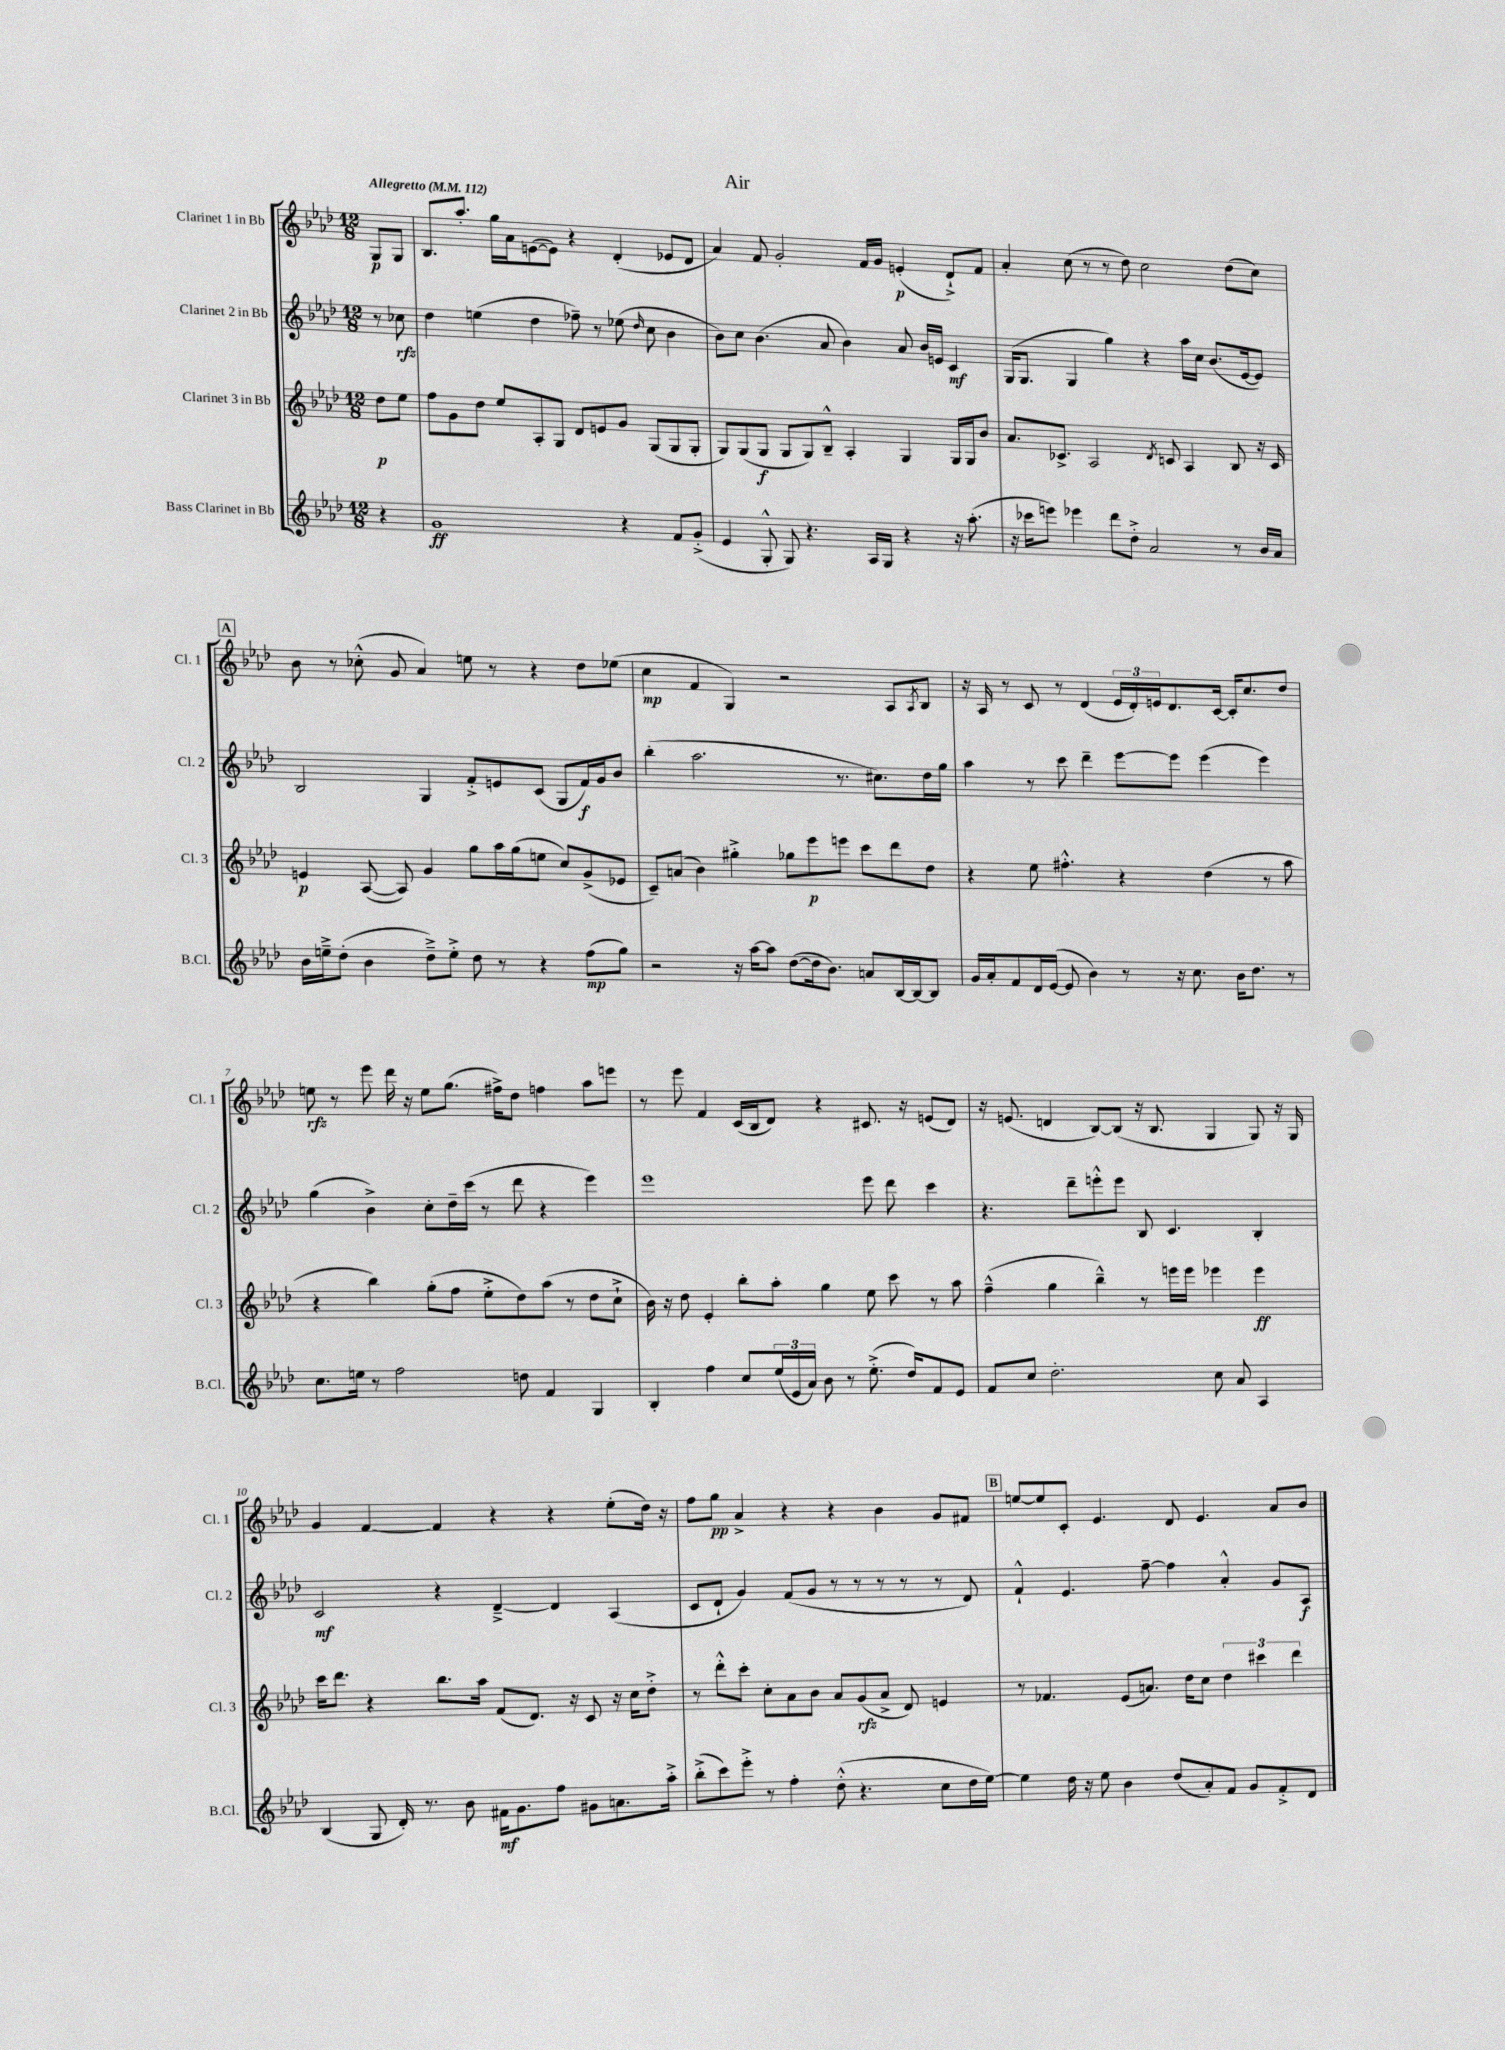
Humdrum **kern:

**kern	**dynam	**kern	**dynam	**kern	**dynam	**kern	**dynam
*part4	*part4	*part3	*part3	*part2	*part2	*part1	*part1
*staff4	*staff4	*staff3	*staff3	*staff2	*staff2	*staff1	*staff1
*I"Bass Clarinet in Bb	*	*I"Clarinet 3 in Bb	*	*I"Clarinet 2 in Bb	*	*I"Clarinet 1 in Bb	*
*I'B.Cl.	*	*I'Cl. 3	*	*I'Cl. 2	*	*I'Cl. 1	*
*clefG2	*	*clefG2	*	*clefG2	*	*clefG2	*
*k[b-e-a-d-]	*	*k[b-e-a-d-]	*	*k[b-e-a-d-]	*	*k[b-e-a-d-]	*
*M12/8	*	*M12/8	*	*M12/8	*	*M12/8	*
*MM112	*	*MM112	*	*MM112	*	*MM112	*
=	=	=	=	=	=	=	=
!	!	!	!	!	!	!LO:TX:a:B:t=Allegretto	!
4r	.	8dd-\L	p	8r	.	8G/L	p
.	.	8ee-\J	.	8cc-X\	rfz	8G/J	.
=1	=1	=1	=1	=1	=1	=1	=1
1g	ff	8ff\L	.	4dd-\	.	8.B-/L	.
.	.	8g\	.	.	.	.	.
.	.	.	.	.	.	8.aa-'/J	.
.	.	8dd-\J	.	(4een\	.	.	.
.	.	8ee-/L	.	.	.	16gg\LL	.
.	.	.	.	.	.	16a-\J	.
.	.	8A-'/	.	4dd-\	.	([8en\	.
.	.	8G/J	.	.	.	8e\J])	.
.	.	8d-/L	.	8ff-X~\)	.	4r	.
.	.	8en/	.	8r	.	.	.
4r	.	8g/J	.	(8ee-X\	.	(4d-'/	.
.	.	.	.	16qqdd-/	.	.	.
.	.	(8G/L	.	8cc\	.	.	.
8f/L	.	8G/	.	4b-\	.	8e-X/L	.
(8g'^/J	.	8G'/J	.	.	.	8d-/J	.
=2	=2	=2	=2	=2	=2	=2	=2
4e-/	.	8G/L)	.	8b-\L)	.	4a-/)	.
.	.	(8G/	.	8cc\J	.	.	.
8G'^^/	.	8G/J	f	(4.b-\	.	8f/	.
8G/)	.	8G/L	.	.	.	2g'/	.
4.r	.	8G/)	.	.	.	.	.
.	.	8B-~^^/J	.	8a-/	.	.	.
.	.	4A-'/	.	4b-\)	.	.	.
16A-/LL	.	.	.	.	.	16f/LL	.
16G/JJ	.	.	.	.	.	16g/JJ	.
4r	.	4G/	.	8a-/	.	(4en'/	p
.	.	.	.	16b-/LL	.	.	.
.	.	.	.	16en/JJ	.	.	.
16r	.	16G/LL	.	4c/	mf	8d-`^/L)	.
(8.aa-'\	.	16G/J	.	.	.	.	.
.	.	8b-/J	.	.	.	8f/J	.
=3	=3	=3	=3	=3	=3	=3	=3
16r	.	8.a-/L	.	(16G/KL	.	4a-'/	.
16ccc-X\KL	.	.	.	8.G/J	.	.	.
8eeen\J)	.	.	.	.	.	.	.
.	.	8.c-X^/J	.	.	.	.	.
4eee-X\	.	.	.	4G/	.	(8cc\	.
.	.	2A-/	.	.	.	8r	.
8ddd-\L	.	.	.	4gg\)	.	8r	.
8dd-'^\J	.	.	.	.	.	8dd-\)	.
2a-/	.	.	.	4r	.	2cc\	.
.	.	8qd-/	.	.	.	.	.
.	.	8cn/	.	.	.	.	.
.	.	4A-/	.	16aa-\LL	.	.	.
.	.	.	.	16cc\JJ	.	.	.
.	.	.	.	(8.b-/L	.	.	.
8r	.	8B-/	.	.	.	(8dd-\L	.
.	.	.	.	[16e-/k	.	.	.
16b-/LL	.	16r	.	8e-/J])	.	8cc\J)	.
16a-/JJ	.	16c/	.	.	.	.	.
!!LO:LB:g=z
!!LO:REH:place=s1:t=A
=4	=4	=4	=4	=4	=4	=4	=4
16b-\LL	.	4en/	p	2B-/	.	8b-\	.
16een~^\J	.	.	.	.	.	.	.
(8dd-'\J	.	.	.	.	.	8r	.
4b-\	.	([8A-/	.	.	.	(8cc-X'^^\	.
.	.	8A-/])	.	.	.	8g/	.
8dd-~^\L)	.	4g/	.	4G/	.	4a-/)	.
8ee'^\J	.	.	.	.	.	.	.
8dd-\	.	8gg\L	.	8f'^/L	.	8een\	.
8r	.	16aa-\L	.	8en/	.	8r	.
.	.	(16gg\J	.	.	.	.	.
4r	.	8een\J	.	(8c/J	.	4r	.
.	.	8cc/L)	.	8G/L	.	.	.
(8ff\L	mp	(8g^/	.	16f/L)	f	8dd-\L	.
.	.	.	.	16g/J	.	.	.
8gg\J)	.	8e-X/J	.	8b-/J	.	(8ee-X\J	.
=5	=5	=5	=5	=5	=5	=5	=5
2r	.	8c~/L)	.	(4bb-'\	.	4cc\	mp
.	.	(8an/J	.	.	.	.	.
.	.	4b-\)	.	2.aa-\	.	4f/	.
16r	.	4gg#X'^\	.	.	.	4G/)	.
[16aa-\KL	.	.	.	.	.	.	.
8aa-\J]	.	.	.	.	.	.	.
([8dd-\L	.	8gg-X\L	.	.	.	2r	.
16dd-\k]	.	8eee-\	p	.	.	.	.
8.b-\J)	.	.	.	.	.	.	.
.	.	8eeen\J	.	8.r	.	.	.
8an/L	.	8ccc\L	.	.	.	.	.
.	.	.	.	8.cc#X\L)	.	.	.
[16B-/L	.	8ddd-\	.	.	.	8A-/L	.
16B-/J_	.	.	.	.	.	.	.
.	.	.	.	.	.	8qA-/	.
8B-/J]	.	8dd-\J	.	16dd-\L	.	8B-/J	.
.	.	.	.	16gg\JJ	.	.	.
=6	=6	=6	=6	=6	=6	=6	=6
16g/LL	.	4r	.	4aa-\	.	16r	.
16a-'/J	.	.	.	.	.	16A-/	.
8f/	.	.	.	.	.	8r	.
16d-/L	.	8ee-\	.	8r	.	8c/	.
([16e-/JJ	.	.	.	.	.	.	.
8e-/]	.	4.ff#X'^^\	.	8ccc\	.	8r	.
4b-\)	.	.	.	4ddd-~\	.	(4d-/	.
8r	.	4r	.	[8eee-\L	.	24e-/LL	.
.	.	.	.	.	.	24d-'/)	.
.	.	.	.	.	.	24en/J	.
16r	.	.	.	8eee-\J]	.	8.d-/	.
8.cc\	.	.	.	.	.	.	.
.	.	(4dd-\	.	(4eee-\	.	.	.
.	.	.	.	.	.	[16c/Jk	.
16b-\KL	.	.	.	.	.	16c'/KL]	.
8.dd-\J	.	.	.	.	.	8.cc/	.
.	.	8r	.	4eee-\)	.	.	.
8r	.	8aa-\	.	.	.	8dd-/J	.
!!LO:LB:g=z
=7	=7	=7	=7	=7	=7	=7	=7
8.cc\L	.	4r	.	(4gg\	.	8een\	rfz
.	.	.	.	.	.	8r	.
16een\Jk	.	.	.	.	.	.	.
8r	.	4bb-\)	.	4b-^\)	.	8eee-\	.
2ff\	.	.	.	.	.	16ddd-\	.
.	.	.	.	.	.	16r	.
.	.	(8gg'\L	.	8cc'\L	.	8ee\L	.
.	.	8ff\J	.	16dd-~\L	.	(8.gg\J	.
.	.	.	.	(16ccc\JJ	.	.	.
.	.	8ee-'^\L	.	8r	.	.	.
.	.	.	.	.	.	16ff#X^\KL)	.
8ddn\	.	8dd-\)	.	8ddd-\	.	8dd-\J	.
4f/	.	(8aa-\J	.	4r	.	4ffn\	.
.	.	8r	.	.	.	.	.
4G/	.	8dd-\L	.	4eee-\)	.	8aa-\L	.
.	.	8cc`^\J	.	.	.	8eeen\J	.
=8	=8	=8	=8	=8	=8	=8	=8
4B-'/	.	16b-\)	.	1eee-	.	8r	.
.	.	16r	.	.	.	.	.
.	.	8dd-\	.	.	.	8eee-\	.
4ff\	.	4e-'/	.	.	.	4f/	.
8cc/L	.	8bb-'\L	.	.	.	(16c/LL	.
.	.	.	.	.	.	16B-/J	.
(24ee-/L	.	8aa-'\J	.	.	.	8d-/J)	.
24e-/	.	.	.	.	.	.	.
24a-/JJ)	.	.	.	.	.	.	.
8b-\	.	4gg\	.	.	.	4r	.
8r	.	.	.	.	.	.	.
(8.ee-'^\	.	8ee-\	.	8eee-\	.	8.c#X/	.
.	.	8ccc\	.	8ddd-\	.	.	.
16dd-/KL)	.	.	.	.	.	16r	.
8f/	.	8r	.	4ccc\	.	(8en/L	.
8e-/J	.	8aa-\	.	.	.	8d-/J)	.
=9	=9	=9	=9	=9	=9	=9	=9
8f/L	.	(4ff~^^\	.	4.r	.	16r	.
.	.	.	.	.	.	(8.en/	.
8cc/J	.	.	.	.	.	.	.
2.dd-'\	.	4gg\	.	.	.	4dn/	.
.	.	.	.	8ddd-~\L	.	.	.
.	.	4bb-~^^\)	.	8eeen'^^\	.	[8B-/L)	.
.	.	.	.	8eee\J	.	(8B-/J]	.
.	.	8r	.	8B-/	.	16r	.
.	.	.	.	.	.	8.B-/	.
.	.	16eeen\LL	.	4.c/	.	.	.
.	.	16eee\JJ	.	.	.	.	.
8cc\	.	4eee-X\	.	.	.	4G/	.
8a-/	.	.	.	.	.	.	.
4A-/	.	4eee-\	ff	4B-'/	.	8G/)	.
.	.	.	.	.	.	16r	.
.	.	.	.	.	.	16G/	.
!!LO:LB:g=z
=10	=10	=10	=10	=10	=10	=10	=10
(4B-/	.	16ccc\KL	.	2c/	mf	4g/	.
.	.	8.ddd-\J	.	.	.	.	.
8G/	.	4r	.	.	.	[4f/	.
16d-'/)	.	.	.	.	.	.	.
8.r	.	.	.	.	.	.	.
.	.	8.bb-\L	.	4r	.	4f/]	.
8b-\	.	.	.	.	.	.	.
.	.	16aa-\Jk	.	.	.	.	.
16f#X\KL	mf	(8f/L	.	[4d-~^/	.	4r	.
8.g\	.	.	.	.	.	.	.
.	.	8.d-/J)	.	.	.	.	.
8ff\J	.	.	.	4d-/]	.	4r	.
.	.	16r	.	.	.	.	.
8g#X\L	.	8c/	.	.	.	.	.
8.an\	.	16r	.	(4A-/	.	(8ee-'\L	.
.	.	16cc\KL	.	.	.	.	.
.	.	8dd-'^\J	.	.	.	16dd-\Jk)	.
16aa-'^\Jk	.	.	.	.	.	16r	.
=11	=11	=11	=11	=11	=11	=11	=11
(8bb-'^\L	.	8r	.	8c/L	.	8ff\L	.
8ccc\)	.	8ddd-'^^\L	.	8d-`/J	.	8gg\J	pp
8eee-'^\J	.	8ccc'\J	.	4g/)	.	4a-^/	.
8r	.	8cc'\L	.	.	.	.	.
4ff'\	.	8a-\	.	(8f/L	.	4r	.
.	.	8b-\J	.	8g/J	.	.	.
(8dd-'^^\	.	8a-/L	.	8r	.	4r	.
4.r	.	(8g/	rfz	8r	.	.	.
.	.	8a-^/J	.	8r	.	4b-\	.
.	.	8d-/)	.	8r	.	.	.
8cc\L	.	4en/	.	8r	.	8g/L	.
16dd-\L	.	.	.	8d-/)	.	8f#X/J	.
[16ee-\JJ)	.	.	.	.	.	.	.
!!LO:REH:place=s1:t=B
=12	=12	=12	=12	=12	=12	=12	=12
4ee-\]	.	8r	.	4f`^^/	.	[8een/L	.
.	.	4.f-X/	.	.	.	8ee/]	.
16dd-\	.	.	.	4.e-/	.	8c'/J	.
16r	.	.	.	.	.	.	.
8ee-\	.	.	.	.	.	4.e-/	.
4b-\	.	(8e-/L	.	.	.	.	.
.	.	8.an/J)	.	[8ff~\	.	.	.
(8dd-/L	.	.	.	4ff\]	.	8d-/	.
.	.	16dd-\KL	.	.	.	.	.
8a-'/)	.	8cc\J	.	.	.	4.e-/	.
8f/J	.	6dd-\	.	4a-'^^/	.	.	.
8g/L	.	.	.	.	.	.	.
.	.	6ccc#X\	.	.	.	.	.
8f'^/	.	.	.	8g/L	.	8a-/L	.
.	.	6ddd-\	.	.	.	.	.
8d-/J	.	.	.	8A-/J	f	8b-/J	.
==	==	==	==	==	==	==	==
*-	*-	*-	*-	*-	*-	*-	*-
